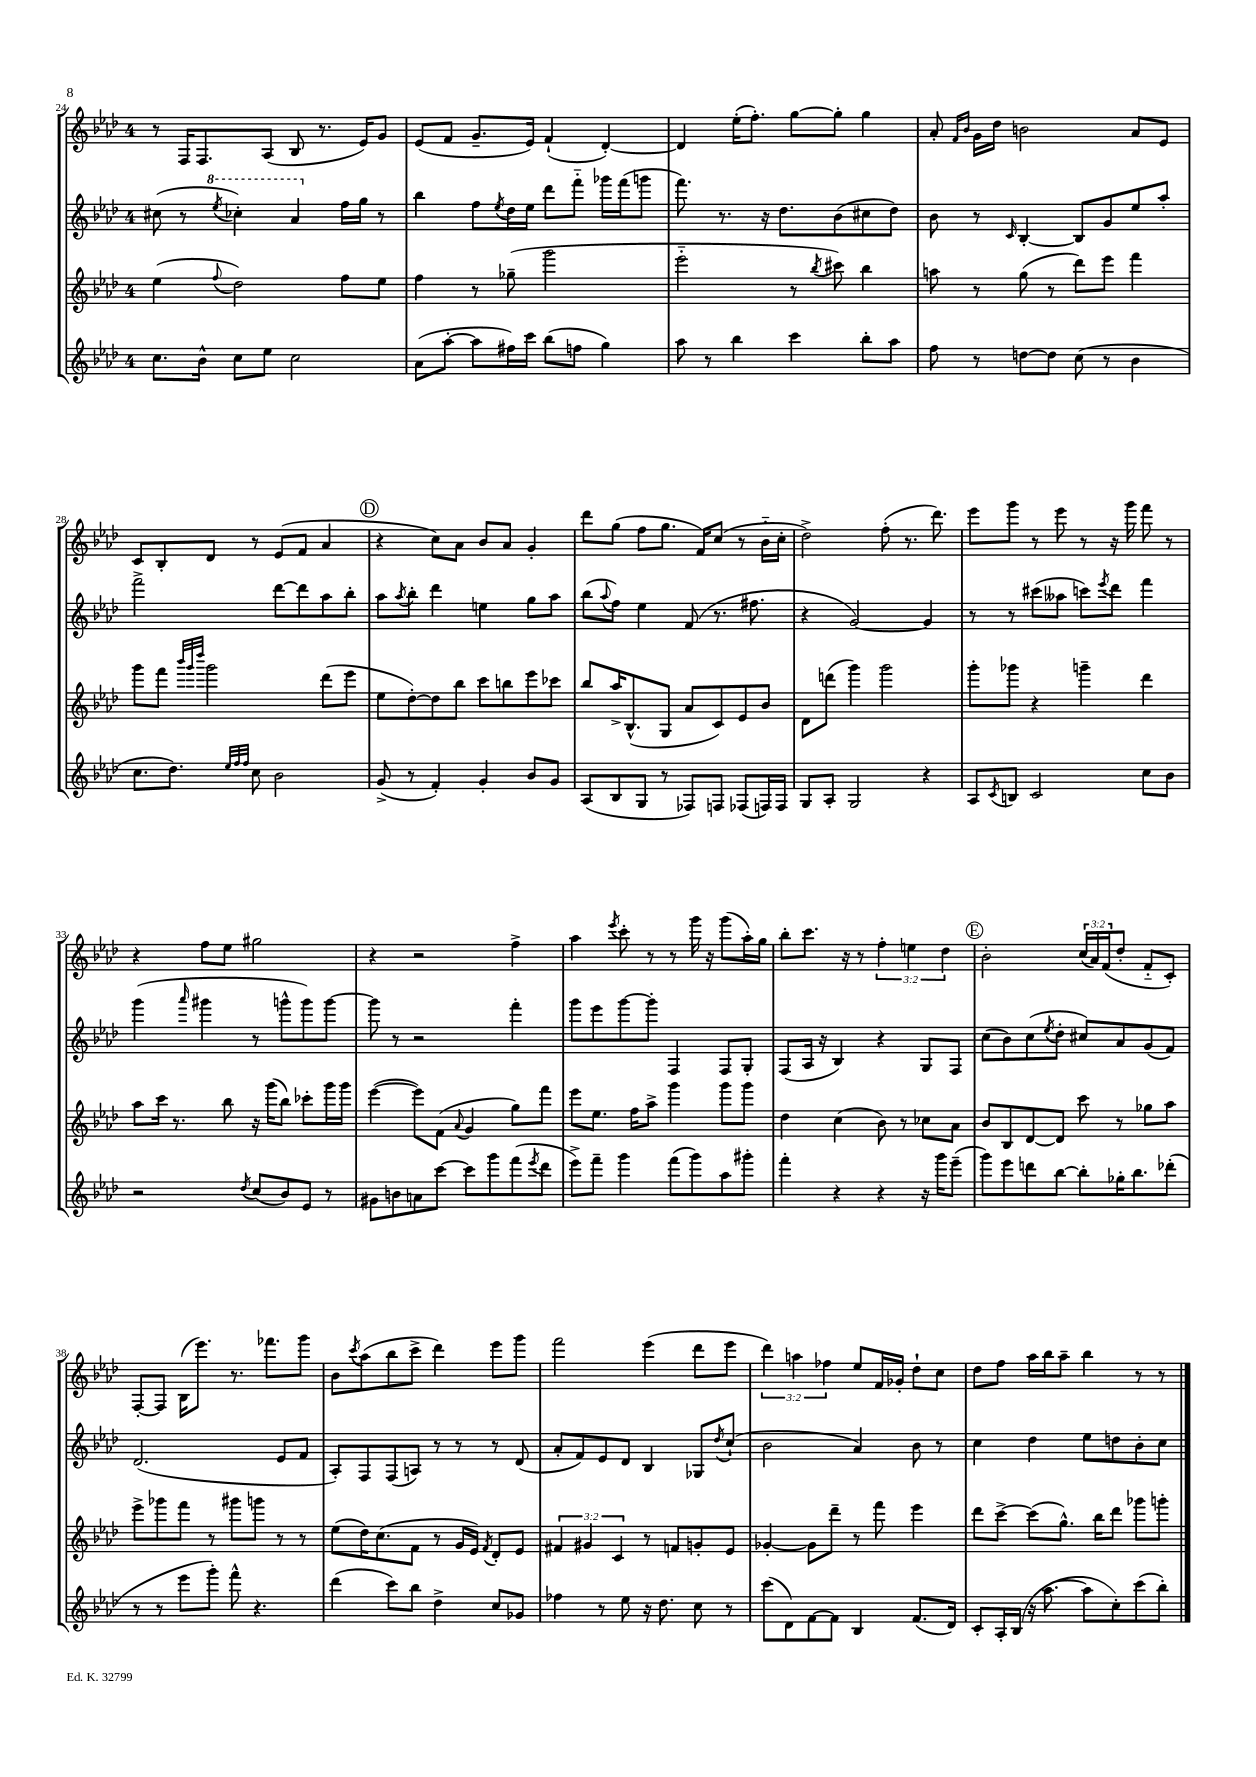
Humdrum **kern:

**kern	**kern	**kern	**kern
*staff4	*staff3	*staff2	*staff1
*clefG2	*clefG2	*clefG2	*clefG2
*k[b-e-a-d-]	*k[b-e-a-d-]	*k[b-e-a-d-]	*k[b-e-a-d-]
*M4/4	*M4/4	*M4/4	*M4/4
8.cc	(4ee-	(8cc#	8r
.	.	8r	16F
16b-^^	.	.	8.F
.	8qqff	8qeee-	.
8cc	2dd-)	4ccc-')	.
8ee-	.	.	(8A-
2cc	.	4aa-	8B-
.	.	.	8.r
.	8ff	16ff	.
.	.	16gg	16e-)
.	8ee-	8r	8g
=	=	=	=
(8a-	4ff	4bb-	(8e-
[8aa-'	.	.	8f
8aa-]	8r	8ff	8.g~
.	.	8qee-	.
16ff#)	(8gg-~	16dd-	.
16ccc	.	16ee-	16e-)
(8bb-	2ggg	8ddd-	(4f`
8ff	.	8fff'~	.
4gg)	.	16ggg-	[4d-')
.	.	(16fff	.
.	.	8ggg	.
=	=	=	=
8aa-	2eee-'~	8.fff)	4d-]
8r	.	.	.
.	.	8.r	.
4bb-	.	.	(16ee-'
.	.	.	8.ff')
.	.	16r	.
.	.	8.dd-	.
4ccc	8r	.	[8gg
.	8qbb-	.	.
.	8ccc#)	(8b-	8gg']
8bb-'	4bb-	8cc#	4gg
8aa-	.	8dd-)	.
=	=	=	=
8ff	8aa	8b-	8a-'
.	.	.	16qqf
.	.	.	16qqb-
8r	8r	8r	16g
.	.	.	16dd-
.	.	16qqc	.
[8dd	(8gg	[4B-'	2b
8dd]	8r	.	.
(8cc	8ddd-)	8B-]	.
8r	8eee-	8g	.
4b-	4fff	8ee-	8a-
.	.	8aa-'	8e-
=	=	=	=
8.cc	8ggg	2fff^	8c
.	8fff	.	8B-'
8.dd-)	.	.	.
.	32qqbbb-	.	.
.	32qqggg	.	.
.	32qqdddd-	.	.
.	2ggg	.	8d-
32qqee-	.	.	.
32qqff	.	.	.
32qqff	.	.	.
8cc	.	.	8r
2b-	.	[8ddd-	(8e-
.	.	8ddd-]	8f
.	(8ddd-	8aa-	4a-
.	8eee-	8bb-'	.
=	=	=	=
(8g^	8ee-	8aa-	4r
.	.	8qaa-	.
8r	[8dd-')	8bb-'	.
4f')	8dd-]	4ddd-	8cc)
.	8bb-	.	8a-
4g'	8ccc	4ee	8b-
.	8bb	.	8a-
8b-	8eee-	8gg	4g'
8g	8ccc-	8aa-	.
=	=	=	=
(8A-	8bb-	(8bb-	8ddd-
.	.	8qqaa-	.
8B-	16aa-^	8ff)	(8gg
.	(8.B-^^	.	.
8G	.	4ee-	8ff
8r	8G	.	8.gg
8F-)	8a-	(8f	.
.	.	.	16f)
8F	8c)	8.r	(8cc
(8F-	8e-	.	8r
.	.	8.ff#	.
16F)	8b-	.	16b-'~
16F	.	.	16cc'
=	=	=	=
8G	8d-	4r	2dd-^)
8A-'	(8ddd	.	.
2G	4ggg)	[2g)	.
.	2ggg	.	(8ff'
.	.	.	8.r
4r	.	4g]	.
.	.	.	8.ddd-)
=	=	=	=
8A-	8ggg'	8r	8eee-
8qc	.	.	.
8B	8ggg-	8r	8ggg
2c	4r	(8ccc#	8r
.	.	8aa--	8eee-
.	4ggg~	8ccc)	8r
.	.	8qeee-	.
.	.	8ddd-	16r
.	.	.	16ggg
8cc	4ddd-	4fff	8fff
8b-	.	.	8r
=	=	=	=
2r	8aa-	(4ggg	4r
.	16ccc	.	.
.	8.r	.	.
.	.	16qqaaa-	.
.	.	4ggg#	8ff
.	8bb-	.	8ee-
8qdd-	.	.	.
(8cc	16r	8r	2gg#
.	(16ggg	.	.
8b-)	8bb-)	8ggg^^	.
8e-	8ccc-'	8ggg)	.
8r	16ggg	[8ggg	.
.	16ggg	.	.
=	=	=	=
8g#	([4eee-	8ggg]	4r
8b	.	8r	.
8a	8eee-])	2r	2r
[8ccc	(8f	.	.
.	8qqa-	.	.
8ccc]	4g	.	.
8ggg	.	.	.
(8fff	8gg)	4fff'	4ff^
8qeee-	.	.	.
8ddd-	8fff	.	.
=	=	=	=
8eee-^)	8eee-	8ggg	4aa-
8fff~	8.ee-	8eee-	.
.	.	.	8qeee-
4ggg	.	[8ggg	8ccc'
.	16ff	.	.
.	8aa-^	8ggg']	8r
(8fff	4ggg	4F	8r
8ggg)	.	.	16ggg
.	.	.	16r
8aa-	8ggg	8F	(8ggg
8ggg#'	8ggg	8G'	16aa-')
.	.	.	16gg
=	=	=	=
4fff'	4dd-	(8F	8bb-'
.	.	16A-	8.ccc
.	.	16r	.
4r	(4cc	4B-)	.
.	.	.	16r
.	.	.	8r
4r	8b-)	4r	6ff'
.	8r	.	.
.	.	.	6ee
16r	8cc-	8G	.
16ggg	.	.	.
.	.	.	6dd-
(8eee-~	8a-	8F	.
=	=	=	=
8ggg)	8b-	(8cc	2b-'
8eee-	8B-	8b-)	.
8ddd	[8d-	(8cc	.
.	.	8qee-	.
[8bb-	8d-]	8dd-'	.
8bb-']	8ccc	8cc#)	(24cc
.	.	.	24a-)
.	.	.	(24f
16gg-'	8r	8a-	8dd-'
8.bb-	.	.	.
.	8gg-	(8g	8f'~
(8ddd-'	8aa-	8f)	8c')
=	=	=	=
8r	8eee-^	(2.d-	[8F'
8r	8ggg-	.	8F]
8eee-	8fff	.	(16B-
.	.	.	8.eee-)
8ggg')	8r	.	.
8fff^^	8ggg#	.	8.r
4.r	8ggg	.	.
.	.	.	8.fff-
.	8r	8e-	.
.	8r	8f	8ggg
=	=	=	=
(4ddd-	(8ee-	8A-')	8b-
.	.	.	8qccc
.	16dd-)	8F	(8aa-
.	(8.cc	.	.
8ccc)	.	(8F	8bb-
8bb-	8f	8A)	8ccc^
4dd-^	8r	8r	4ddd-)
.	16g	8r	.
.	16e-)	.	.
.	8qf	.	.
8cc	8d-'	8r	8eee-
8g-	8e-	(8d-	8ggg
=	=	=	=
4ff-	6f#	8a-'	2fff
.	.	8f)	.
.	6g#	.	.
8r	.	8e-	.
.	6c	.	.
8ee-	.	8d-	.
16r	8r	4B-	(4eee-
8.dd-	.	.	.
.	8f	.	.
8cc	8g'	8G-	8ddd-
.	.	8qdd-	.
8r	8e-	(8cc`	8eee-
=	=	=	=
(8ccc	[4g-'	2b-	6ddd-)
8d-)	.	.	.
.	.	.	6aa
[8f	8g-]	.	.
.	.	.	6ff-
8f]	8ddd-~	.	.
4B-	8r	4a-)	8ee-
.	8fff	.	16f
.	.	.	16g-'
(8.f	4eee-	8b-	8dd-`
.	.	8r	8cc
16d-)	.	.	.
=	=	=	=
8c'	8ddd-	4cc	8dd-
16A-'	[8ccc^	.	8ff
(16B-	.	.	.
16r	(8ccc]	4dd-	16aa-
[8.aa-	.	.	16bb-
.	8.gg^^)	.	8aa-~
8aa-]	.	8ee-	4bb-
.	16bb-	.	.
8cc')	8ddd-	8dd	.
(8ccc	8ggg-	8b-'	8r
8bb-')	8ggg'	8cc	8r
==	==	==	==
*-	*-	*-	*-
